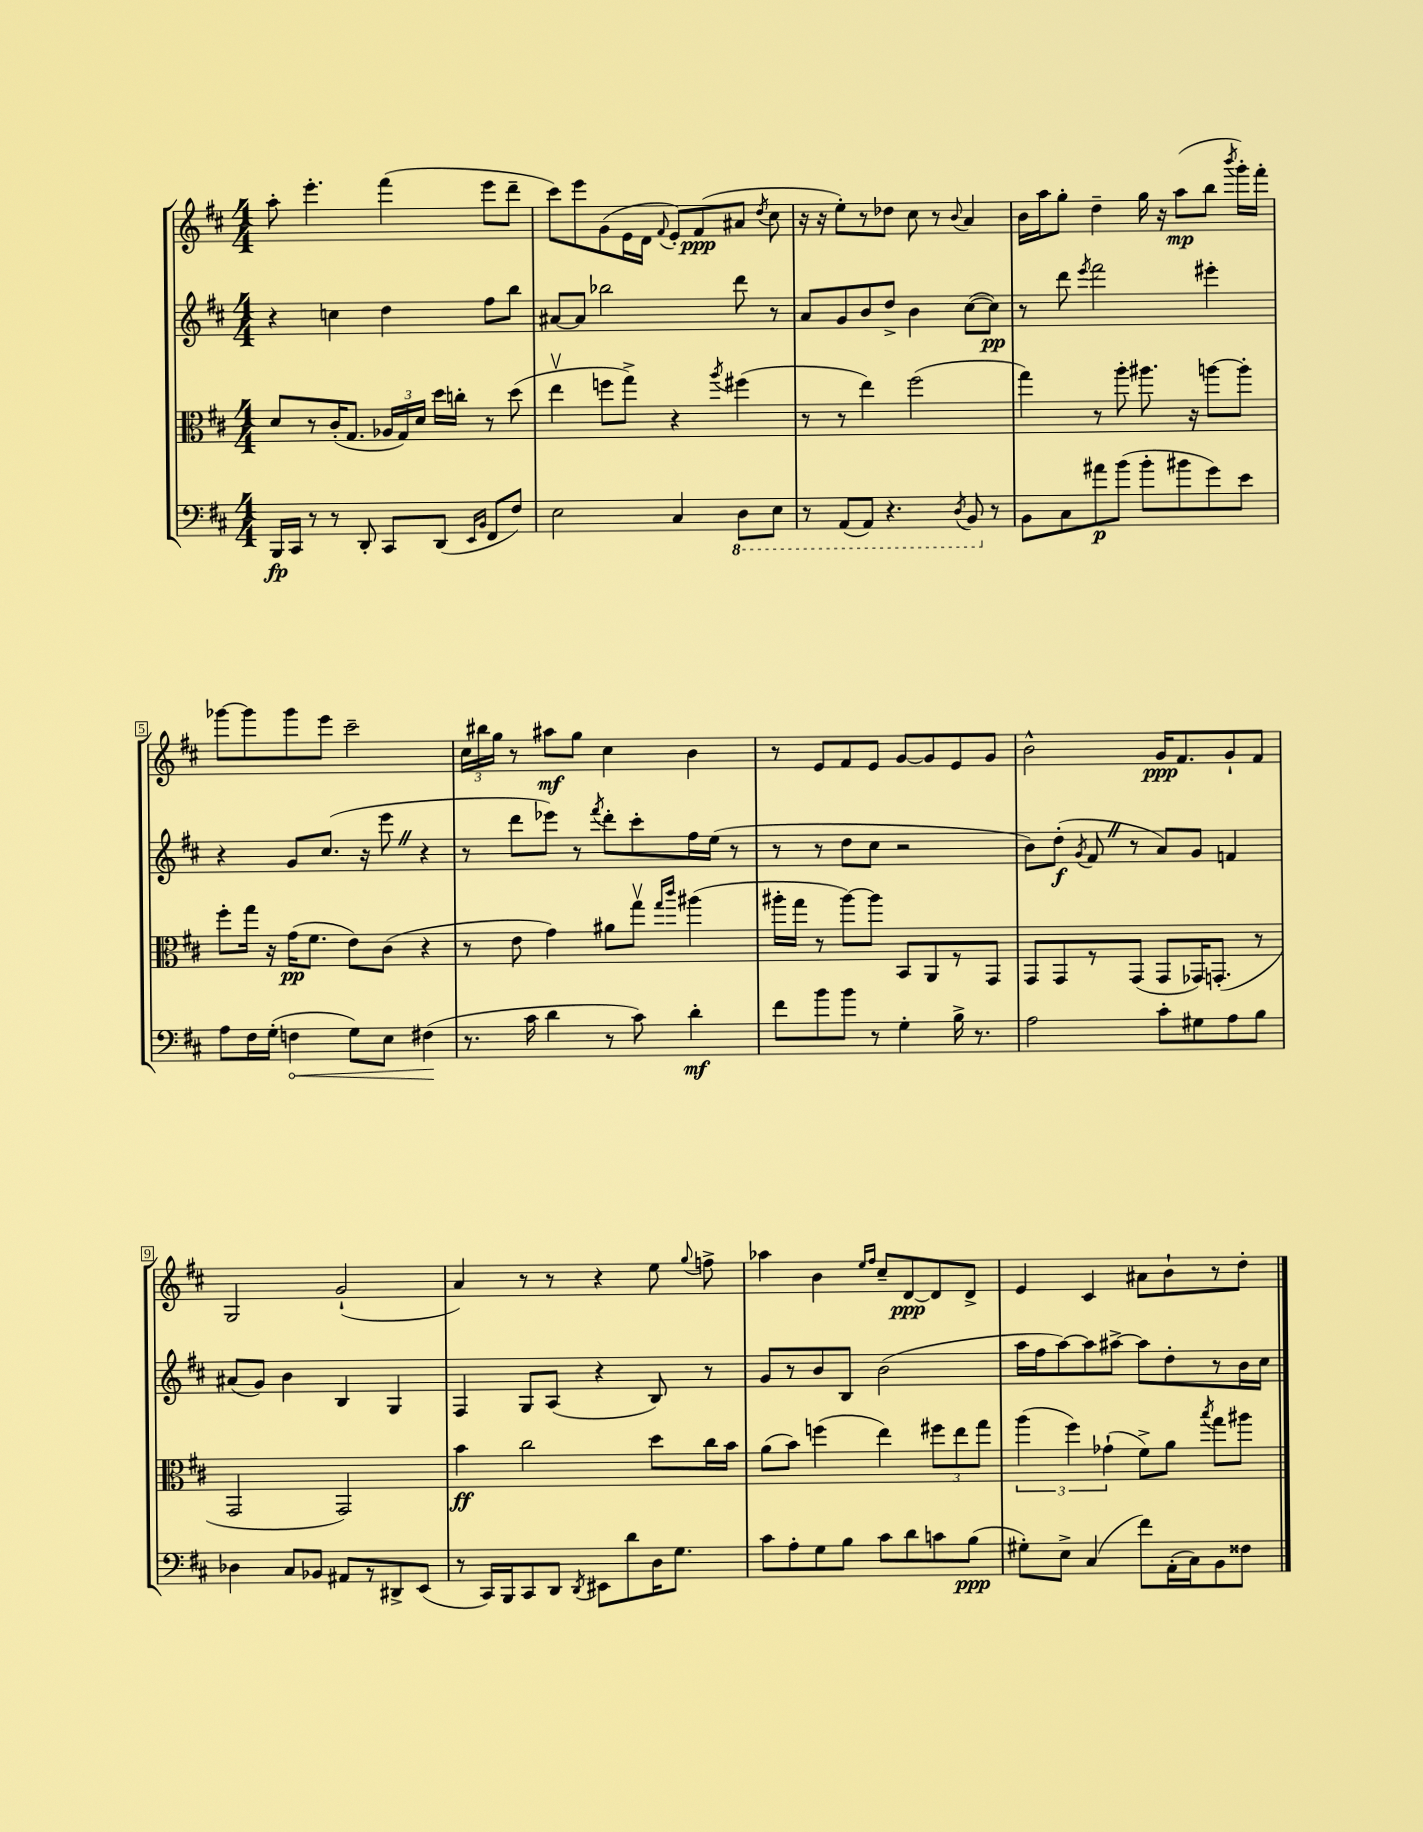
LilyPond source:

<<
\new StaffGroup <<
\new Staff = "s0" {
    \clef treble \key d \major \numericTimeSignature \time 4/4
    \autoBeamOff a''8-. e'''4.-. fis'''4( e'''8[ d'''8]-- |
    cis'''8[) e'''8 g'8( e'16 d'16] \appoggiatura { fis'8 } e'8[-.) fis'8\ppp( ais'8] \acciaccatura { d''8 } cis''8 |
    r16 r16 e''8[-.) r8 des''8] cis''8 r8 \appoggiatura { b'8 } a'4 |
    b'16[ a''16 g''8]-. d''4-- g''16 r16 a''8[\mp( b''8] \acciaccatura { b'''8 } g'''16[-.) fis'''16]-. |
    ges'''8[~ ges'''8 ges'''8 e'''8] cis'''2-- |
    \tuplet 3/2 { cis''16[ bis''16 g''16] } r8 ais''8[\mf g''8] cis''4 b'4 |
    r8 e'8[ fis'8 e'8] g'8[~ g'8 e'8 g'8] |
    b'2-^ g'16[\ppp fis'8. g'8-! fis'8] |
    g2 g'2-!( |
    a'4) r8 r8 r4 e''8 \appoggiatura { g''8 } f''8-> |
    aes''4 b'4 \grace { e''16[ fis''16] } cis''8[-- d'8~\ppp d'8 d'8]-> |
    e'4 cis'4 ais'8[ b'8-! r8 d''8]-. \bar "|." |
}
\new Staff = "s1" {
    \clef treble \key d \major \numericTimeSignature \time 4/4
    \autoBeamOff r4 c''4 d''4 fis''8[ b''8] |
    ais'8[~ ais'8] bes''2 d'''8 r8 |
    a'8[ g'8 b'8 d''8]-> b'4 cis''8[~( cis''8]\pp) |
    r8 d'''8 \acciaccatura { e'''8 } fis'''2 eis'''4-. |
    r4 g'8[ cis''8.]( r16 e'''8 \once \override BreathingSign.text = \markup { \musicglyph "scripts.caesura.straight" } \breathe r4 |
    r8 d'''8[ ees'''8]) r8 \acciaccatura { fis'''8 } d'''8[-. cis'''8-. fis''16 e''16]( r8 |
    r8 r8 d''8[ cis''8] r2 |
    b'8[) d''8]-.\f( \acciaccatura { g'8 } fis'8 \once \override BreathingSign.text = \markup { \musicglyph "scripts.caesura.straight" } \breathe r8 a'8[) g'8] f'4 |
    ais'8[( g'8]) b'4 b4 g4 |
    fis4 g8[ a8]( r4 b8) r8 |
    g'8[ r8 b'8 b8] b'2( |
    a''16[ fis''16 a''8~) a''8 ais''8]~-> ais''8[ d''8-. r8 b'16 cis''16] \bar "|." |
}
\new Staff = "s2" {
    \clef alto \key d \major \numericTimeSignature \time 4/4
    \autoBeamOff d'8[ r8 cis'16-.( g8.] \tuplet 3/2 { aes16[ g16) d'16] } d''16[ c''16]-. r8 d''8( |
    e''4\upbow f''8[ g''8]->) r4 \acciaccatura { a''8 } fis''4( |
    r8 r8 e''4) fis''2( |
    g''4) r8 a''8-. ais''8. r16 a''8[~ a''8]-. |
    fis''8[-. g''16] r16 g'16[\pp( fis'8.] e'8[) cis'8]( r4 |
    r8 e'8 g'4) ais'8[ g''8]\upbow \grace { g''16[ cis'''16] } ais''4( |
    ais''16[-. g''16] r8 ais''8[~) ais''8] b,8[ a,8 r8 g,8] |
    g,8[ g,8 r8 g,8]( g,8[ ges,16) g,8.]-.( r8 |
    g,2 g,2) |
    b'4\ff cis''2 d''8[ cis''16 b'16] |
    a'8[( b'8]) f''4( e''4) \tuplet 3/2 { fis''8[ e''8 g''8] } |
    \tuplet 3/2 { a''4( fis''4) ges'4-!( } fis'8[->) a'8] \acciaccatura { b''8 } g''8[ ais''8] \bar "|." |
}
\new Staff = "s3" {
    \clef bass \key d \major \numericTimeSignature \time 4/4
    \autoBeamOff b,,16[\fp cis,16] r8 r8 d,8-. cis,8[ d,8]( \grace { e,16[ b,16] } fis,8[ fis8]) |
    e2 cis4 \ottava #-1 d,8[ e,8] |
    r8 a,,8[( a,,8]) r4. \acciaccatura { d,8 } b,,8 \ottava #0 r8 |
    b,8[ cis8 ais'8\p b'8]( b'8[-. bis'8 g'8) e'8] |
    a8[ fis16 g16]-.( \once \override Hairpin.circled-tip = ##t f4\< g8[) e8] fis4\!( |
    r8. cis'16 d'4 r8 cis'8) d'4-.\mf |
    fis'8[ b'8 b'8] r8 g4-. b16-> r8. |
    a2 cis'8[-. gis8 a8 b8] |
    des4 cis8[ bes,8] ais,8[ r8 dis,8-> e,8]( |
    r8 cis,16[) b,,16 cis,8 d,8] \acciaccatura { d,8 } eis,8[ d'8 d16 g8.] |
    cis'8[ a8-. g8 b8] cis'8[ d'8 c'8 b8]\ppp( |
    gis8[-.) e8]-> cis4( fis'8[) a,16-.( cis16) b,8 fisis8] \bar "|." |
}
>>
>>
\layout { \context { \Score \override BarNumber.stencil = #(make-stencil-boxer 0.1 0.3 ly:text-interface::print) } }
